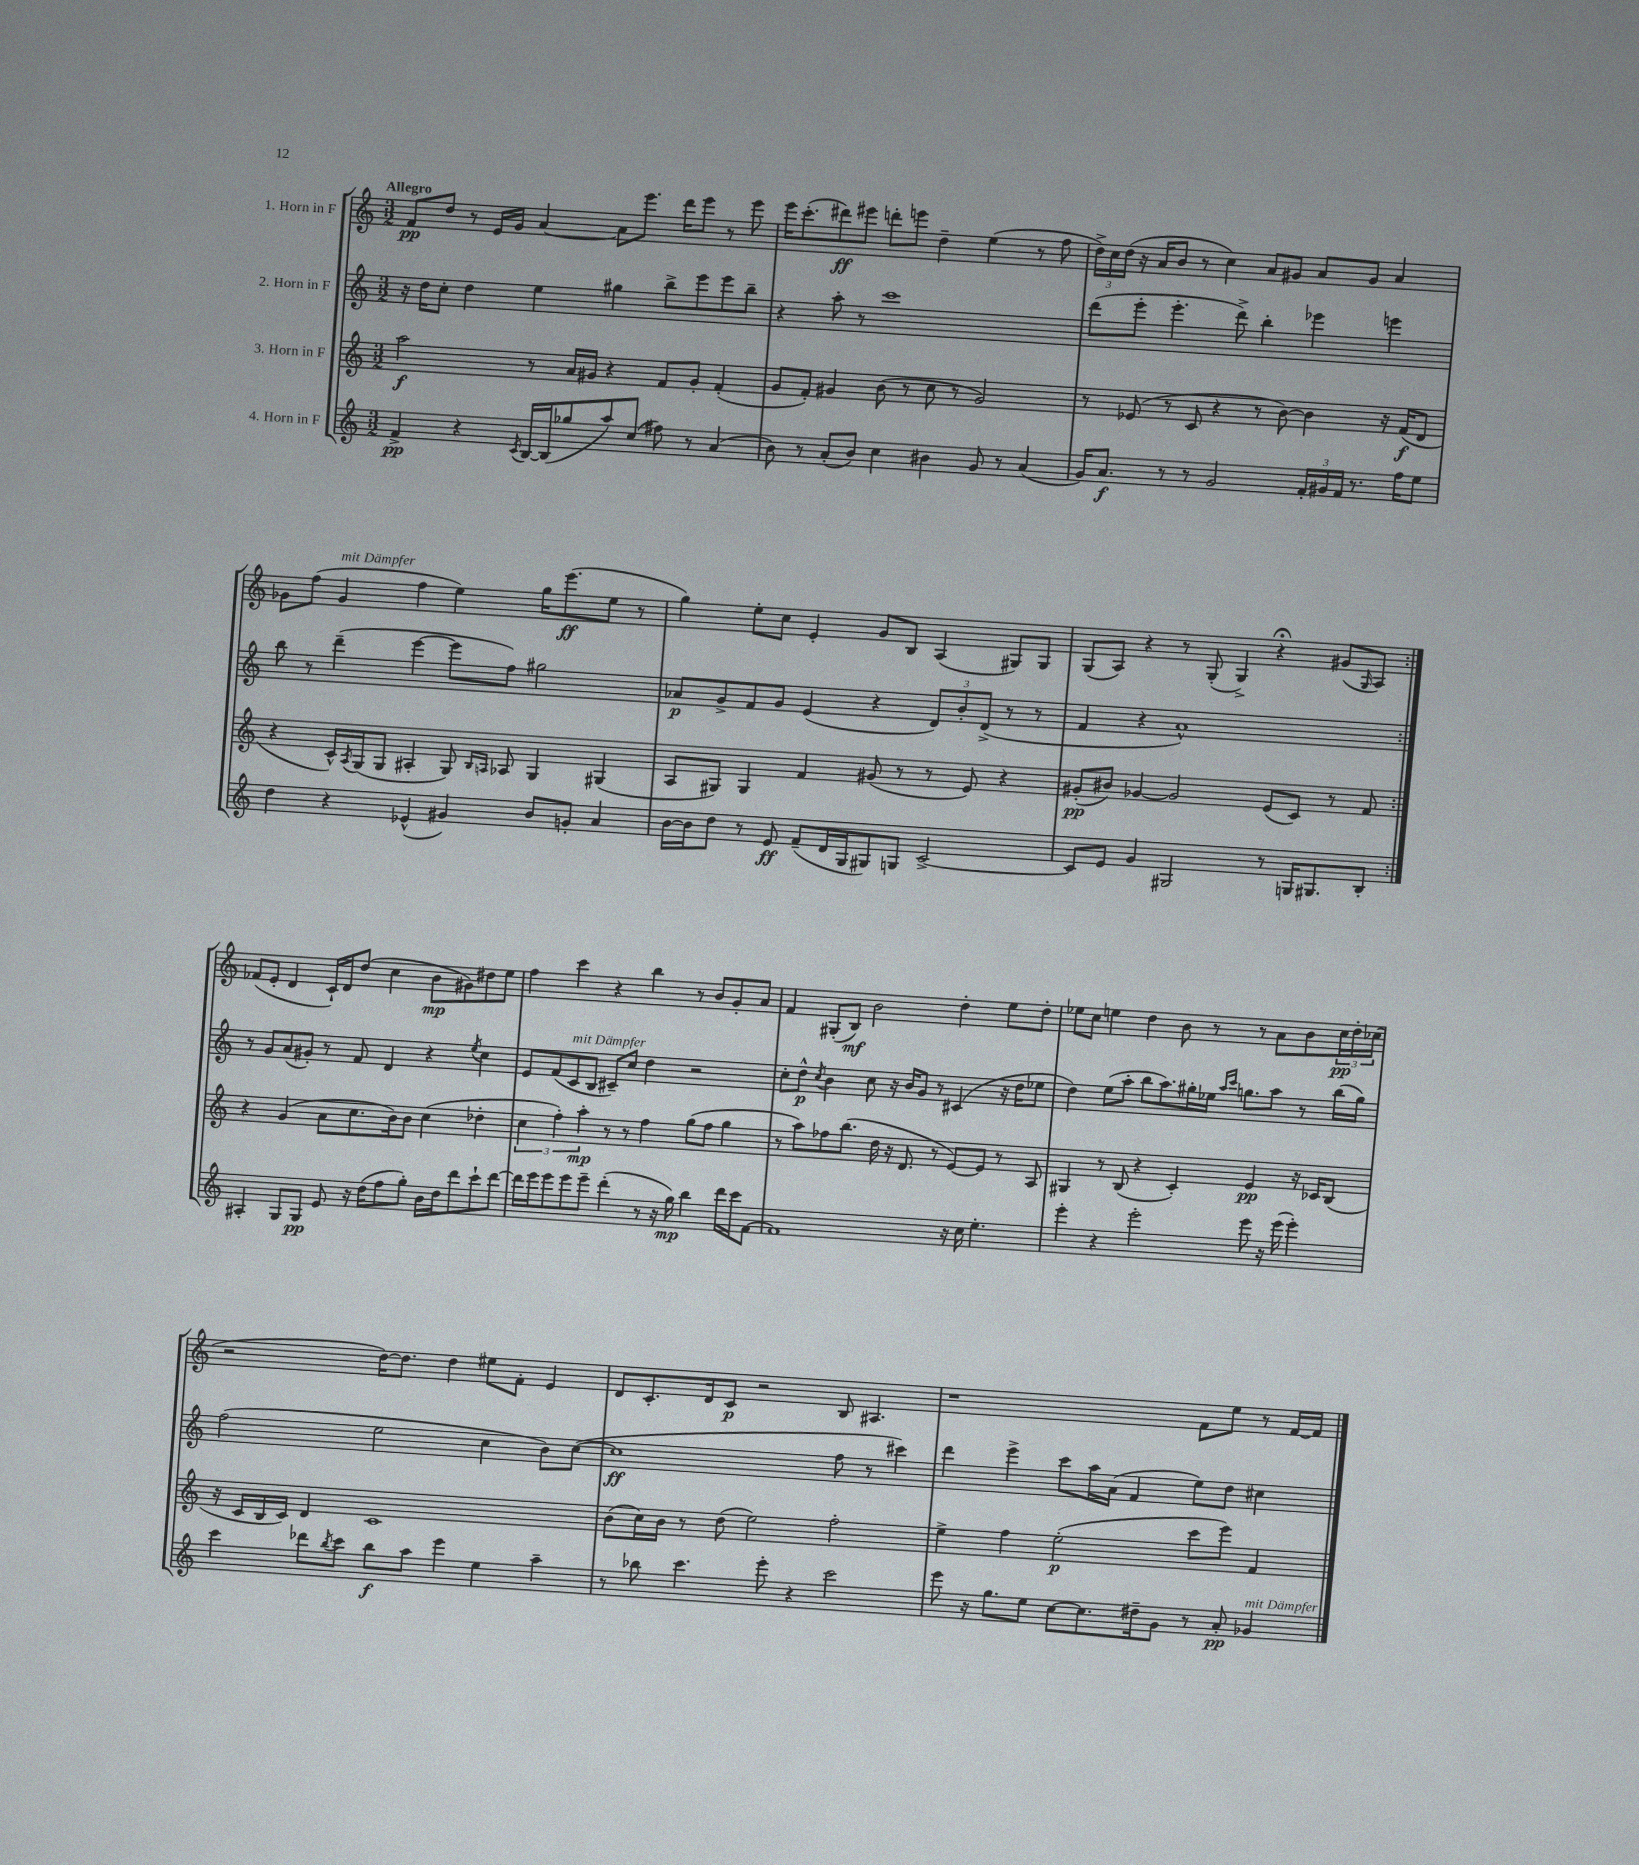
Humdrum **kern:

**kern	**kern	**kern	**kern
*staff4	*staff3	*staff2	*staff1
*clefG2	*clefG2	*clefG2	*clefG2
*k[]	*k[]	*k[]	*k[]
*M3/2	*M3/2	*M3/2	*M3/2
4f^	2aa	16r	8f
.	.	16dd	.
.	.	8cc'	8dd
4r	.	4dd	8r
.	.	.	16e
.	.	.	16g
8qc	.	.	.
[16B	8r	4ee	[4a
(16B]	.	.	.
8gg-	16a	.	.
.	16g#	.	.
8aa)	4r	4gg#	8a]
(8cc	.	.	8.eee
8ff#)	8f	8bb^	.
.	.	.	16ddd
8r	8g#'	8eee	8eee
(4a	(4f'	8eee	8r
.	.	8bb~	8eee
=	=	=	=
8b)	8g	4r	16eee
.	.	.	(8.ccc'
8r	8f')	.	.
(8a'	4g#	8aa'	8ddd#)
8b)	.	8r	8eee#
4cc	(8b	1ccc	8ddd'
.	8r	.	8eee
4b#	8cc	.	4dd~
.	8r	.	.
8g	2g#)	.	(4ee
8r	.	.	.
(4a	.	.	8r
.	.	.	8ff
=	=	=	=
16g)	8r	(8ddd	24dd^)
.	.	.	24cc
8.a	.	.	.
.	.	.	(24dd
.	(8e-	8eee'	16r
.	.	.	16a
8r	8r	4.eee'	8b
8r	8c	.	8r
2g	4r	.	4cc)
.	.	8ddd^)	.
.	8r	4bb'	8a
.	[8b)	.	8g#
24f'	4b]	4eee-	8a
24g#	.	.	.
24f	.	.	.
8.r	.	.	8g#
.	16r	4eee	4a
16ff	(16f	.	.
8ee	8d	.	.
=	=	=	=
4dd	4r	8bb	8g-
.	.	8r	(8ff
4r	16c^^)	(4ddd~	4g-
.	8qA	.	.
.	(16G	.	.
.	8G	.	.
(4e-^^	4A#'	[4eee	4ff
4g#)	8G)	8eee]	4ee)
.	16qqB	.	.
.	16qqA	.	.
.	8A-	8ff)	.
8b	4G	2gg#	16gg
.	.	.	(8.eee
8g'	.	.	.
4a	(4G#	.	8ee
.	.	.	8r
=	=	=	=
[16b	8A	8a-	4gg)
16b]	.	.	.
8dd	8G#)	8g^	.
8r	4G#	8f	8ee'
8e	.	8g	8cc
(8f~	4f	(4e	4e'
16d	.	.	.
16G	.	.	.
8G#)	(8g#	4r	8g
8G	8r	.	8B
[2c^	8r	12d)	(4A
.	.	12b'	.
.	8e)	.	.
.	.	(12d^	.
.	4r	8r	8G#)
.	.	8r	8G#
=	=	=	=
8c]	(8g#'	4f	(8G
8e	8b#)	.	8A)
4g	[4g-	4r	4r
2G#	2g-]	1a^^)	8r
.	.	.	(8G'
.	.	.	4G^)
8r	(8e	.	4r;
16G	8c)	.	.
8.G#	.	.	.
.	8r	.	(8g#
.	.	.	16qqG
8B'	8f	.	8A)
=:|!	=:|!	=:|!	=:|!
4A#'	4r	8r	(8f-
.	.	8g	8e'
8G	(4g	(8a	4d
8G	.	8g#')	.
8e	8a	8r	16c`)
.	.	.	16d
16r	8.cc	8f	(8dd
(16dd	.	.	.
8ff	.	4d	4cc
.	16b)	.	.
8gg')	8b	.	.
16b	(4cc	4r	8b
16dd	.	.	.
8ddd	.	.	8g#)
.	.	8qee	.
8ccc`	4dd-'	4cc	8dd#
[8ddd	.	.	8ee
=	=	=	=
16ddd]	6cc	8e	4ff
16eee	.	.	.
8eee	.	(8f	.
.	6ff')	.	.
8eee	.	8c	4ccc
.	6aa'	.	.
8eee~	.	8B	.
(4ddd'	8r	8c#~)	4r
.	8r	8cc	.
8r	4ff	4dd	4bb
16r	.	.	.
16gg)	.	.	.
4bb	(8gg	2r	8r
.	8ff	.	8b
16ddd	4gg	.	8g'
16ccc	.	.	.
[8f	.	.	8a
=	=	=	=
1f]	8r	8cc'	4f
.	8aa)	8dd^^	.
.	.	8qcc	.
.	8ff-	4b	(8G#'
.	(8.bb	.	8B)
.	.	8cc	2b
.	16dd	.	.
.	16r	16r	.
.	8.d	16b	.
.	.	8g	.
.	8r	8r	.
16r	[8e)	(4c#	4dd'
16cc	.	.	.
4.ee'	8e]	.	.
.	8r	16r	8ee
.	.	16dd	.
.	8A	8ee-	8dd'
=	=	=	=
4eee'	4G#	4dd)	8ee-
.	.	.	8cc
4r	8r	(8ee	4ee
.	(8B	8aa'	.
2eee'	4r	8bb	4dd
.	.	8.aa)	.
.	4c')	.	8b
.	.	16gg#'	.
.	.	16ee-	8r
.	.	16qqaa	.
.	.	16qqccc	.
.	.	8.gg	.
8eee	4e	.	8r
16r	.	8aa	8a
(16eee	.	.	.
4eee')	16r	8r	8b
.	16c-	.	.
.	(8B	(16bb	24cc
.	.	.	24dd'
.	.	16gg)	.
.	.	.	(24cc-
=	=	=	=
4ccc	16r	(2ff	2r
.	16c	.	.
.	16B	.	.
.	16c)	.	.
8ddd-	4d	.	.
8qbb	.	.	.
8ccc	.	.	.
8bb	1c	2ee	[16dd)
.	.	.	8.dd]
8aa	.	.	.
4eee	.	.	4dd
4ee	.	4cc	8ee#
.	.	.	8f'
4aa~	.	8b)	4e
.	.	([8cc	.
=	=	=	=
8r	(8b	1cc]	8d
8bb-	16cc)	.	8.c'
.	16b	.	.
4.ccc	8r	.	.
.	.	.	16d
.	(8dd	.	8c
.	2ee)	.	2r
8eee'	.	.	.
4r	.	.	.
2ccc	2ff'	8ff	8B
.	.	8r	4.A#
.	.	4ccc#)	.
=	=	=	=
8eee	4ee^	4ddd	1r
16r	.	.	.
8.gg	.	.	.
.	4ff	4eee^	.
8ee	.	.	.
[8cc	(2ee'	8ccc	.
8.cc]	.	16aa	.
.	.	(16a	.
.	.	4f	.
16dd#~	.	.	.
8g	.	.	.
8r	8ccc	8ee)	8f
8a'	8eee)	8dd	8ee
4g-	4f	4cc#	8r
.	.	.	[16f
.	.	.	16f]
==	==	==	==
*-	*-	*-	*-
